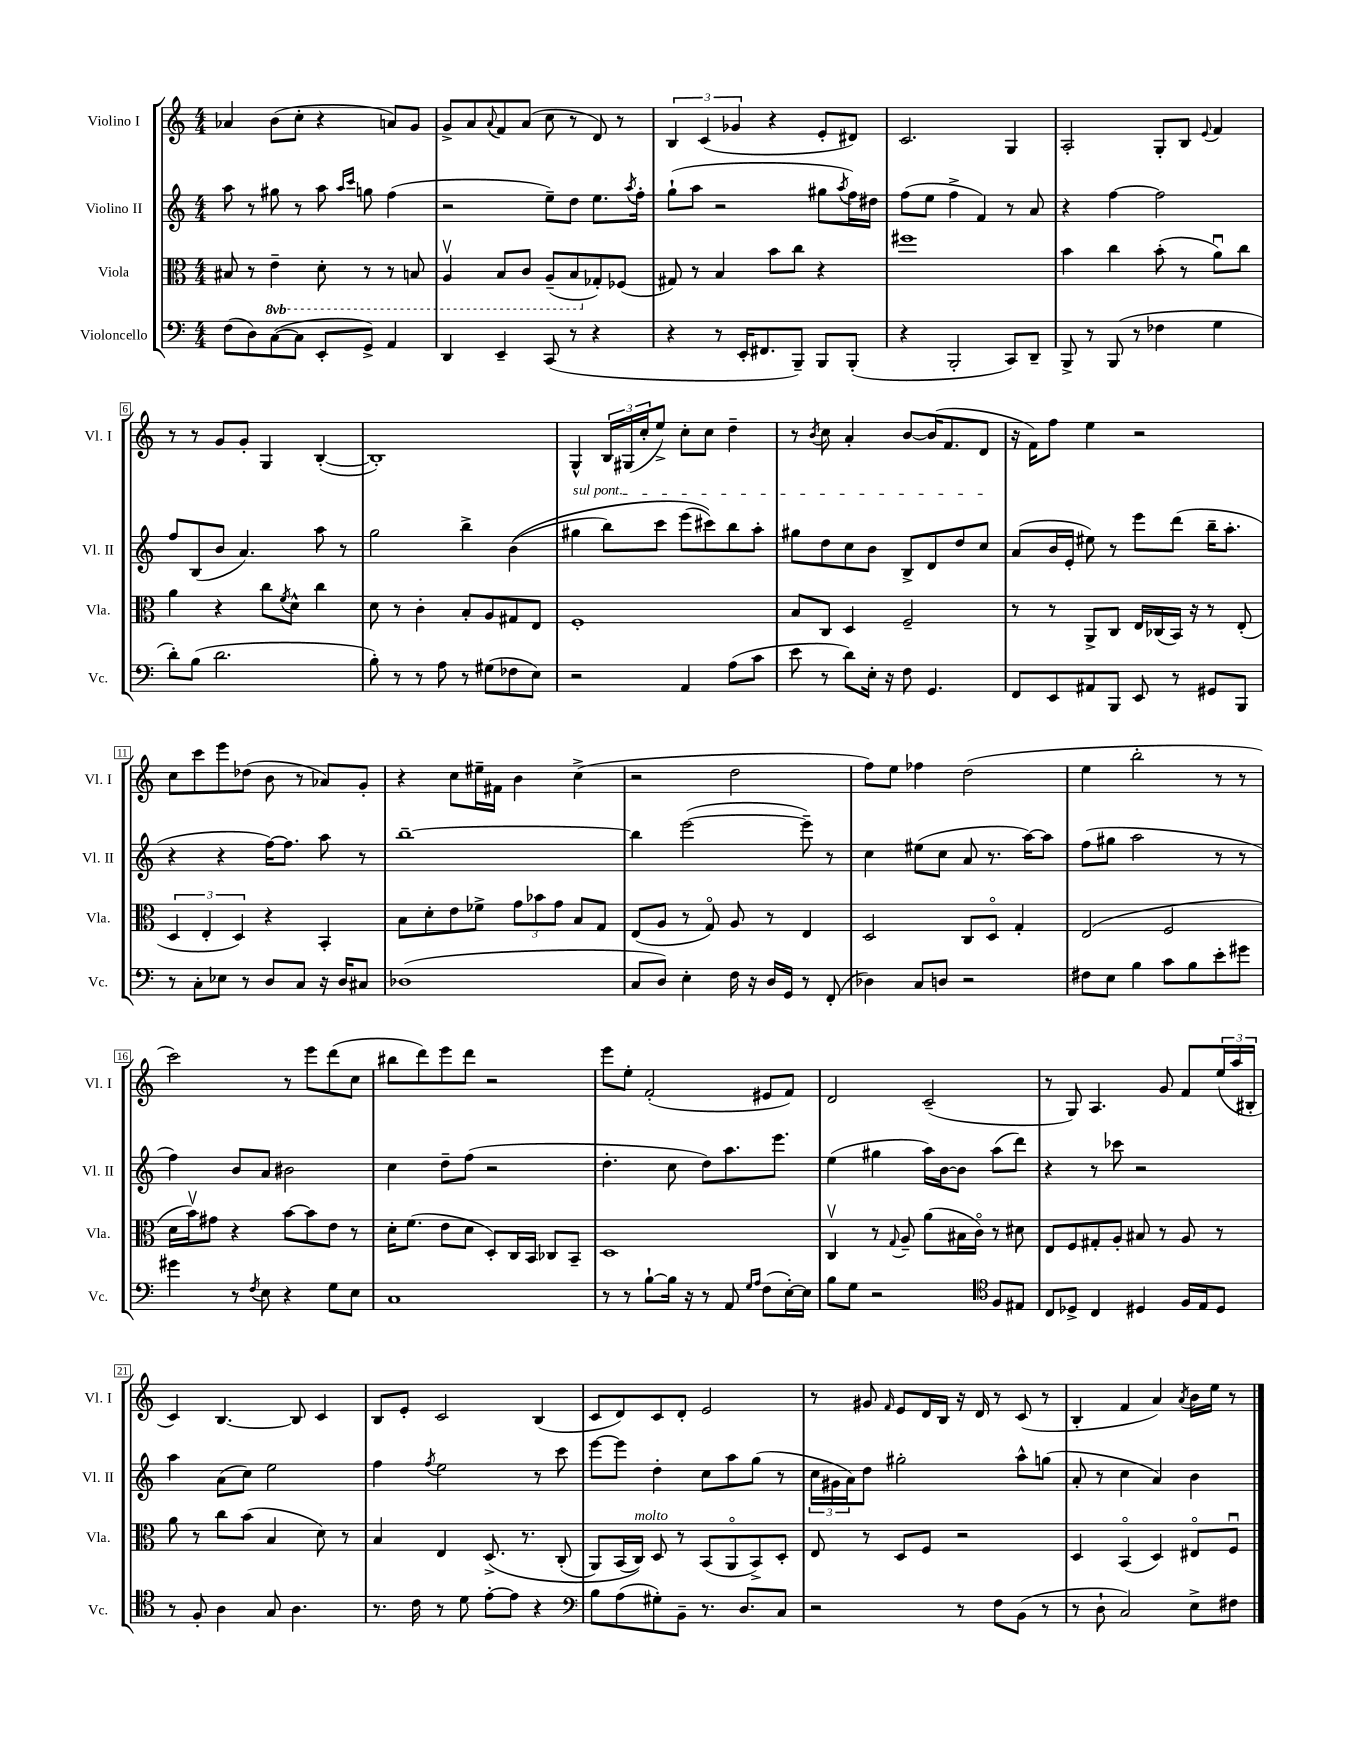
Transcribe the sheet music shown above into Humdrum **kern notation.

**kern	**kern	**kern	**kern
*staff4	*staff3	*staff2	*staff1
*clefF4	*clefC3	*clefG2	*clefG2
*k[]	*k[]	*k[]	*k[]
*M4/4	*M4/4	*M4/4	*M4/4
(8F	8B#	8aa	4a-
8D)	8r	8r	.
([8C	4E~	8gg#	(8b
8C]	.	8r	8cc'
8EE'	8D'	8aa	4r
.	.	16qqaa	.
.	.	16qqccc	.
8GG^)	8r	8gg	.
4AA	8r	(4ff	8a)
.	8BB	.	8g
=	=	=	=
4DD	4AAv	2r	8g^
.	.	.	8a
.	.	.	8qqa
4EE~	8BB	.	8f
.	8C	.	(8a
(8CC	(8AA~	8ee~)	8cc
8r	8BB	8dd	8r
4r	8G-')	8.ee	8d)
.	(8F-	.	8r
.	.	8qaa	.
.	.	16ff'	.
=	=	=	=
4r	8G#)	(8gg`	6B
.	8r	8aa	.
.	.	.	(6c
8r	4B	2r	.
.	.	.	6g-
16EE'	.	.	.
8.FF#	.	.	.
.	8b	.	4r
8BBB~)	8cc	.	.
8BBB	4r	8gg#	8e'
.	.	8qaa	.
(8BBB'	.	16ff)	8d#)
.	.	16dd#	.
=	=	=	=
4r	1ff#	(8ff	2.c
.	.	8ee	.
2BBB'	.	4ff^	.
.	.	4f)	.
8CC)	.	8r	4G
8DD~	.	8a	.
=	=	=	=
8BBB^	4b	4r	2A'
8r	.	.	.
(8BBB	4cc	[4ff	.
8r	.	.	.
4F-	(8b'	2ff]	8G'
.	8r	.	8B
.	.	.	8qqe
4G	8au)	.	4f
.	8cc	.	.
=	=	=	=
8d')	4a	8ff	8r
(8B	.	(8B	8r
2.d	4r	8b	8g
.	.	4.a)	8g'
.	8cc	.	4G
.	8qf	.	.
.	8d^^	.	.
.	4cc	8aa	([4B'
.	.	8r	.
=	=	=	=
8B')	8d	2gg	1B'])
8r	8r	.	.
8r	4c'	.	.
8A	.	.	.
8r	8B'	4bb^	.
(8G#	8A	.	.
8F-	8G#	&((4b	.
8E)	8E	.	.
=	=	=	=
2r	1F'	4gg#	4G^^
.	.	8bb)	24B
.	.	.	(24G#
.	.	.	24cc'
.	.	8ccc	8ee^)
4AA	.	(8eee	8cc'
.	.	8ccc#)&)	8cc
(8A	.	8bb	4dd~
8c	.	8aa'	.
=	=	=	=
8e	8B	8gg#	8r
.	.	.	8qb
8r	8C	8dd	8cc
8d)	4D	8cc	4a'
16E'	.	8b	.
16r	.	.	.
8F	2F~	8B^	[8b
4.GG	.	8d	(16b]
.	.	.	8.f
.	.	8dd	.
.	.	8cc	8d
=	=	=	=
8FF	8r	(8a	16r
.	.	.	16f)
8EE	8r	16b	8ff
.	.	16e'	.
8AA#	8AA^	8ee#)	4ee
8BBB	8C	8r	.
8EE	16E	8eee	2r
.	(16C-	.	.
8r	16BB)	(8ddd	.
.	16r	.	.
8GG#	8r	16bb~	.
.	.	8.aa'	.
8BBB	(8E'	.	.
=	=	=	=
8r	6D	4r	8cc
8C'	.	.	8ccc
.	6E'	.	.
8E-	.	4r	8eee
.	6D)	.	.
8r	.	.	(8dd-
8D	4r	[16ff)	8b
.	.	8.ff]	.
8C	.	.	8r
16r	4BB'	8aa	8a-)
16D	.	.	.
8C#	.	8r	8g'
=	=	=	=
(1D-	8B	[1bb~	4r
.	8d'	.	.
.	8e	.	8cc
.	8f-^	.	16ee#~
.	.	.	16f#
.	12g	.	4b
.	12b-	.	.
.	12g	.	.
.	8B	.	(4cc^
.	8G	.	.
=	=	=	=
8C	(8E	4bb]	2r
8D)	8A	.	.
4E'	8r	([2eee	.
.	8Go)	.	.
16F	8A	.	2dd
16r	.	.	.
16D	8r	.	.
16GG	.	.	.
8r	4E	8eee~])	.
(8FF'	.	8r	.
=	=	=	=
4D-)	2D	4cc	8ff)
.	.	.	8ee
8C	.	(8ee#	4ff-
8D	.	8cc	.
2r	8C	8a	(2dd
.	8Do	8.r	.
.	4G'	.	.
.	.	[16aa)	.
.	.	8aa]	.
=	=	=	=
8F#	(2E	(8ff	4ee
8E	.	8gg#	.
4B	.	2aa	2bb'
8c	2F	.	.
8B	.	.	.
8e'	.	8r	8r
8g#	.	8r	8r
=	=	=	=
4g#	16d	4ff)	2ccc)
.	16bv)	.	.
.	8g#	.	.
8r	4r	8b	.
8qF	.	.	.
8E	.	8a	.
4r	[8b	2b#	8r
.	8b]	.	8eee
8G	8e	.	(8ddd
8E	8r	.	8cc
=	=	=	=
1C	16d'	4cc	8bb#
.	(8.f	.	.
.	.	.	8ddd)
.	8e	8dd~	8eee
.	8d	(8ff	8ddd
.	8D')	2r	2r
.	16C	.	.
.	16BB	.	.
.	8C-	.	.
.	8BB~	.	.
=	=	=	=
8r	1D	4.dd'	8eee
8r	.	.	8ee'
[8B`	.	.	(2f'
16B]	.	8cc	.
16r	.	.	.
8r	.	8dd)	.
8AA	.	8.aa	.
16qqG	.	.	.
16qqA	.	.	.
(8F	.	.	8e#
.	.	8.eee	.
[16E')	.	.	8f)
16E]	.	.	.
=	=	=	=
8B	4Cv	(4ee	2d
8G	.	.	.
2r	8r	4gg#	.
.	8qqG	.	.
.	8A~	.	.
.	(8a	16aa)	(2c~
.	.	[16b	.
.	16B#	8b]	.
.	16co)	.	.
*clefC4	*	*	*
8F	8r	(8aa	.
8E#	8d#	8ddd)	.
=	=	=	=
8C	8E	4r	8r
8D-^	8F	.	8G)
4C	8G#'	8r	4.A
.	8A'	8ccc-	.
4D#	8B#	2r	.
.	8r	.	8g
16F	8A	.	8f
16E	.	.	.
8D#	8r	.	(24ee
.	.	.	24aa
.	.	.	24B#'
=	=	=	=
8r	8a	4aa	4c)
8F'	8r	.	.
4A	8cc	(8a	[4.B
.	(8b	8cc)	.
8G	4B	2ee	.
4.A	.	.	8B]
.	8d)	.	4c
.	8r	.	.
=	=	=	=
8.r	4B	4ff	8B
.	.	.	8e'
16c	.	.	.
.	.	8qff	.
8r	4E	2ee	2c
8d	.	.	.
[8e'	&(8.D^	.	.
8e]	.	.	.
.	8.r	.	.
4r	.	8r	(4B
.	(8C'	8ccc	.
=	=	=	=
*clefF4	*	*	*
8B	8AA)	[8eee	8c
(8A	(16BB	8eee]	8d)
.	16C)&)	.	.
8G#')	8D	4dd'	8c
8BB~	8r	.	8d'
8.r	(8BB	8cc	2e
.	8AAo	8aa	.
8.D	.	.	.
.	8BB^)	(8gg	.
8C	8D'	8r	.
=	=	=	=
2r	8E	24cc	8r
.	.	24g#	.
.	.	24a)	.
.	8r	8dd	8g#
.	.	.	16qqf
.	8D	2gg#'	8e
.	8F	.	16d
.	.	.	16B
8r	2r	.	16r
.	.	.	16d
8F	.	.	8r
(8BB	.	8aa^^	(8c
8r	.	(8gg	8r
=	=	=	=
8r	4D	8a'	4B'
8D`	.	8r	.
2C)	(4BBo	4cc	4f
.	4D)	4a)	4a)
.	.	.	8qa
8E^	8E#o	4b	16b
.	.	.	16ee
8F#	8Fu	.	8r
==	==	==	==
*-	*-	*-	*-
